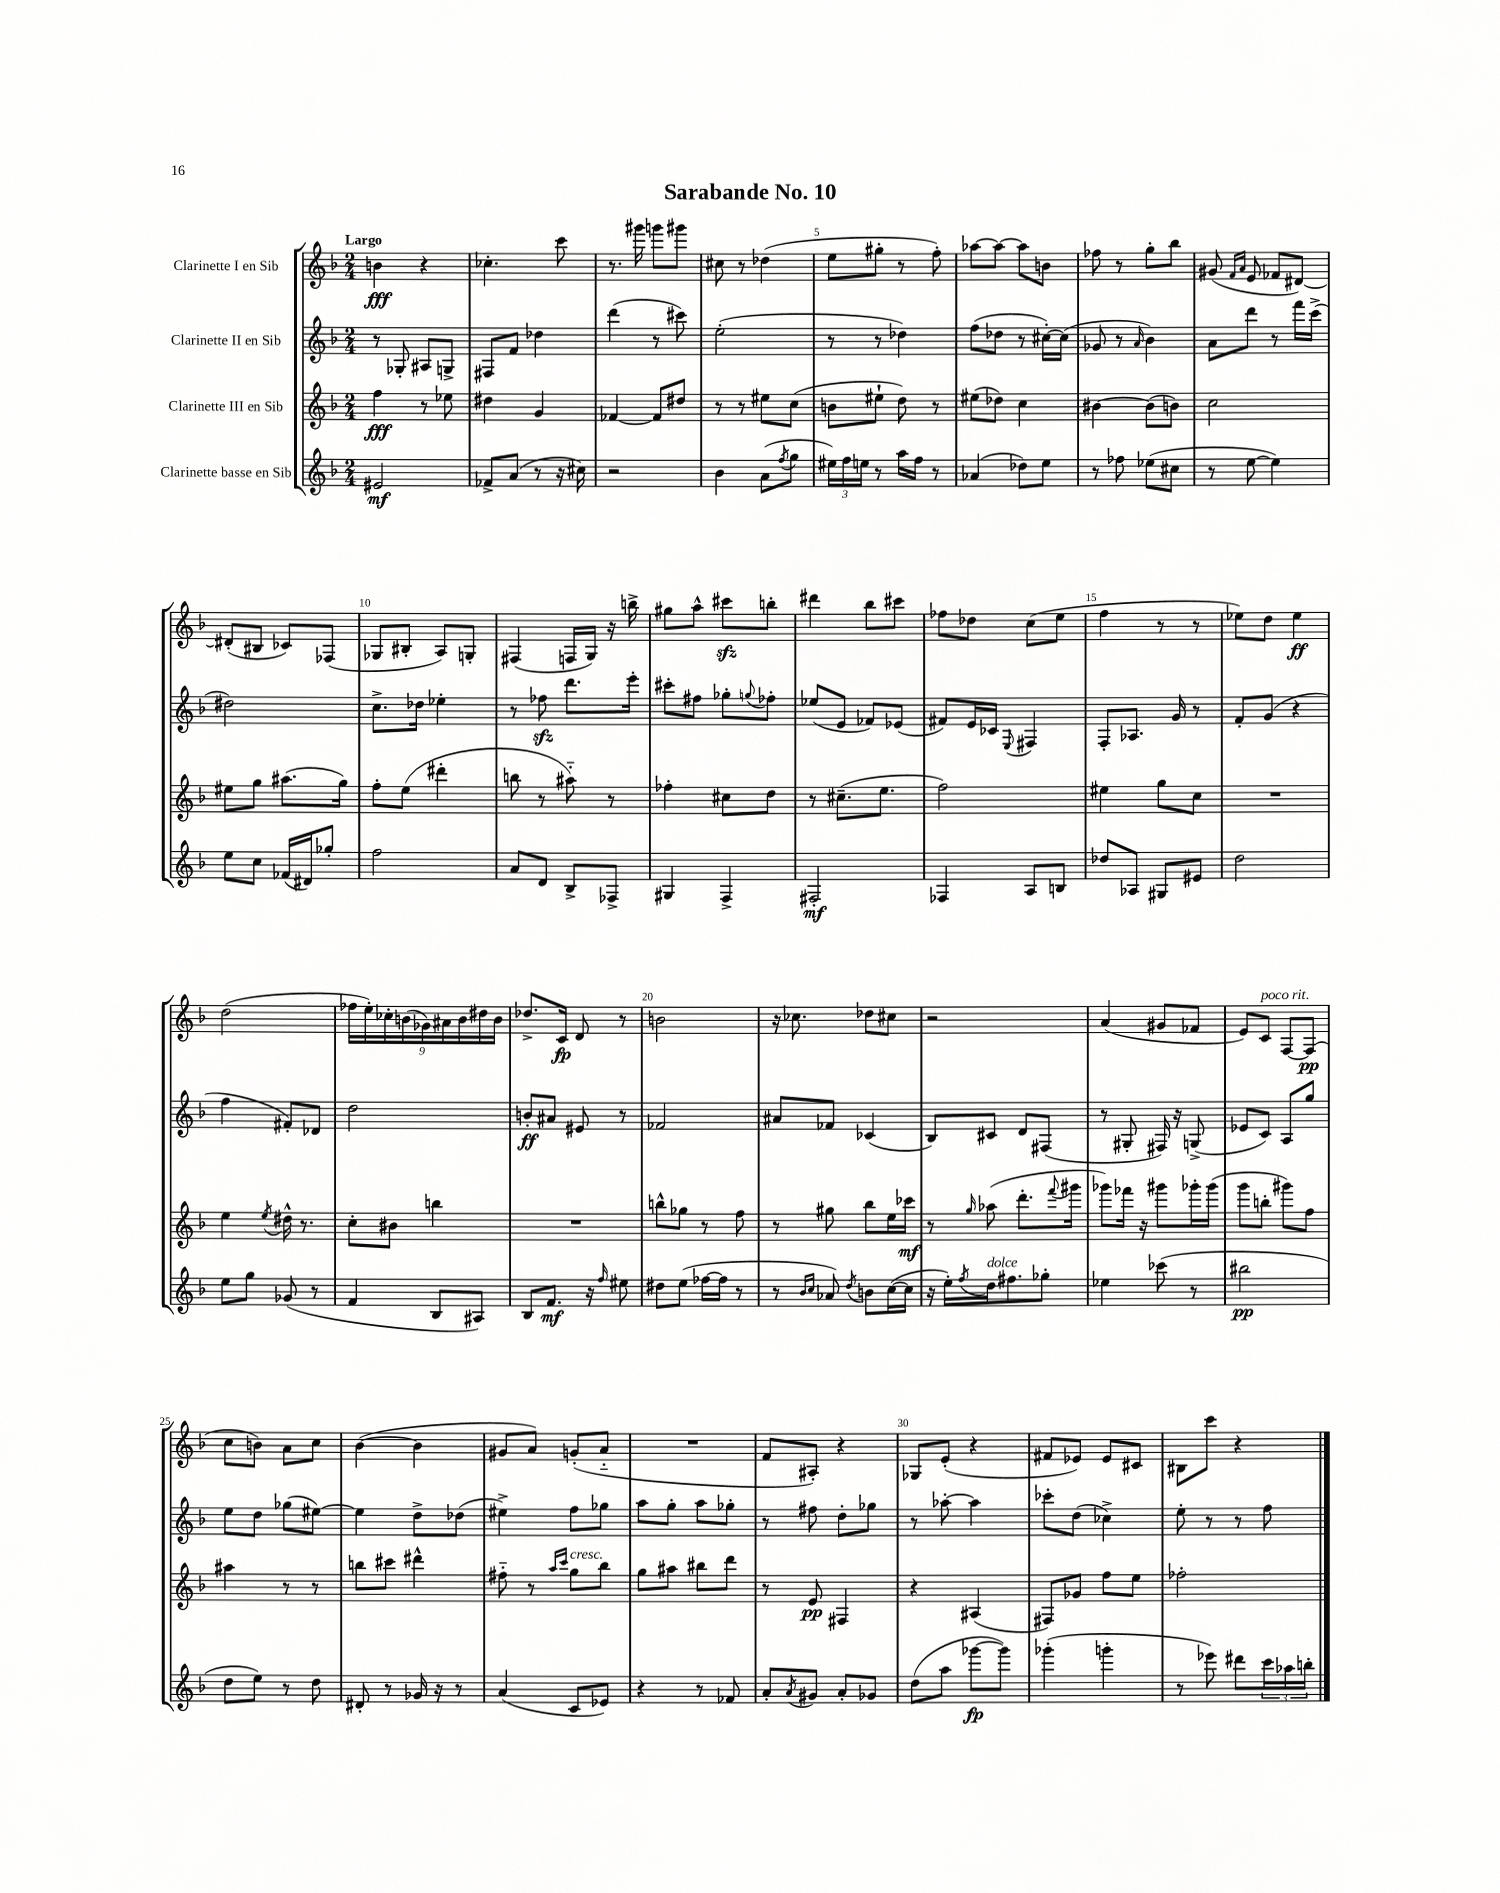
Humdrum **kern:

**kern	**kern	**kern	**kern
*staff4	*staff3	*staff2	*staff1
*clefG2	*clefG2	*clefG2	*clefG2
*k[b-]	*k[b-]	*k[b-]	*k[b-]
*M2/4	*M2/4	*M2/4	*M2/4
2e#	4ff	8r	4b
.	.	8G-'	.
.	8r	8A#	4r
.	8ee-	8G^	.
=	=	=	=
8f-^	4dd#	8F#	4.cc-'
(8a	.	8f	.
8r	4g	4dd-	.
16r	.	.	8ccc
16cc#)	.	.	.
=	=	=	=
2r	[4f-	(4ddd	8.r
.	.	.	16ggg#
.	8f-]	8r	8ggg
.	8dd#	8ccc#)	8ggg#
=	=	=	=
4b-	8r	(2ee'	8cc#
.	8r	.	8r
(8a	8ee#	.	(4dd-
8qff	.	.	.
8gg	(8cc	.	.
=	=	=	=
24ee#)	8b	8r	8ee
24ff	.	.	.
24ee	.	.	.
8r	8ee#`	8r	8gg#'
16aa	8dd)	4dd-)	8r
16ff	.	.	.
8r	8r	.	8ff')
=	=	=	=
(4a-	(8ee#	(8ff	[8aa-
.	8dd-)	8dd-	8aa-_
8dd-)	4cc	8r	8aa-]
8ee	.	[16cc#')	8b
.	.	(16cc#]	.
=	=	=	=
8r	[4b#	8g-	8ff-
8ff-	.	8r	8r
.	.	16qqa	.
(8ee-	(8b#]	4b-)	8gg'
8cc#	8b)	.	8bb-
=	=	=	=
8r	2cc	8a	(8g#
.	.	.	16qqf
.	.	.	16qqa
[8ee	.	8ddd	8e
4ee])	.	8r	8f-
.	.	16fff	[8d#)
.	.	(16ccc^	.
=	=	=	=
8ee	8ee#	2dd#)	(8d#']
8cc	8gg	.	8B#
(16f-	(8.aa#	.	8c-)
16d#)	.	.	.
8gg-'	.	.	(8F-
.	16gg)	.	.
=	=	=	=
2ff	8ff'	8.cc^	8G-
.	(8ee	.	8B#'
.	.	16dd-	.
.	4ddd#'	4ee-'	8A)
.	.	.	8G'
=	=	=	=
8a	8bb	8r	(4F#
8d	8r	8ff-	.
8B-^	8aa#'~)	8.ddd	16F
.	.	.	16G)
8F-^	8r	.	16r
.	.	16eee'	16bb^
=	=	=	=
4G#	4ff-'	8ccc#'	8gg#
.	.	8ff#	8aa^^
4F^	8cc#	8gg-'	8ccc#
.	.	8qqgg	.
.	8dd	8ff-'	8bb'
=	=	=	=
2F#'	8r	(8ee-	4ddd#
.	(8.cc#~	8e	.
.	.	8f-)	8bb-
.	8.ee	.	.
.	.	(8e-	8ccc#
=	=	=	=
4F-	2ff)	8f#)	8ff-
.	.	16e	8dd-
.	.	16c-	.
.	.	8qqE	.
8A	.	4F#	(8cc
8B	.	.	8ee
=	=	=	=
8dd-	4ee#	8F'	4ff
8A-	.	8.A-	.
8G#	8gg	.	8r
.	.	16g	.
8e#	8cc	8r	8r
=	=	=	=
2dd	2r	8f'	8ee-)
.	.	(8g	8dd
.	.	4r	4ee-
=	=	=	=
8ee	4ee	4ff	(2dd
8gg	.	.	.
.	8qee	.	.
(8g-	16dd#^^	8f#')	.
.	8.r	.	.
8r	.	8d-	.
=	=	=	=
4f	8cc'	2dd	18ff-
.	.	.	18ee')
.	.	.	18cc-'
.	8b#	.	.
.	.	.	(18b
.	.	.	18g-)
8B-	4bb	.	.
.	.	.	18a#
.	.	.	18b
8A#)	.	.	.
.	.	.	18dd#
.	.	.	18b
=	=	=	=
8B-	2r	8b'	8.dd-^
8.f	.	8a#	.
.	.	.	16c
.	.	8e#	8d
16r	.	.	.
16qqff	.	.	.
8ee#	.	8r	8r
=	=	=	=
8dd#	8bb^^	2f-	2b
(8ee	8gg-	.	.
[16ff-	8r	.	.
16ff-]	.	.	.
8r	8ff	.	.
=	=	=	=
8r	8r	8a#	16r
.	.	.	8.cc-
16qqb-	.	.	.
16qqcc	.	.	.
8a-)	8gg#	8f-	.
8qdd	.	.	.
8b	8bb-	(4c-	8dd-
([16cc	16ee	.	8cc#
16cc]	16ccc-	.	.
=	=	=	=
16r	8r	8B-)	2r
16ee')	.	.	.
8qff	16qqgg	.	.
16dd	(8aa-	8c#	.
8.ff#	.	.	.
.	8.ddd'	8d	.
8gg-'	.	(8F#	.
.	8qqfff	.	.
.	16ggg#	.	.
=	=	=	=
4ee-	8ggg-)	8r	(4a
.	16fff-	8G#'	.
.	16r	.	.
(8ccc-	8ggg#	16F#)	8g#
.	.	16r	.
8r	16ggg-'	(8G^	8f-
.	(16ggg-	.	.
=	=	=	=
2bb#	8ggg	8e-	8e)
.	8bb'	8c)	8c
.	8ggg#)	8A	[8F
.	8ff	8gg	(8F]
=	=	=	=
8dd	4aa#	8ee	8cc
8ee)	.	8dd	8b)
8r	8r	(8gg-	8a
8dd	8r	[8ee#)	8cc
=	=	=	=
8d#'	8bb	4ee#]	([4b-
8r	8ccc#	.	.
16g-	4ddd#^^	8dd^	4b-]
16r	.	.	.
8r	.	(8dd-	.
=	=	=	=
(4a	8ff#'~	4ee#^)	8g#
.	8r	.	8a)
.	16qqaa	.	.
.	16qqccc	.	.
8c	8gg	8ff	(8g'
8e-)	8bb-	8gg-	8a'~
=	=	=	=
4r	8gg	8aa	2r
.	8aa#	8gg'	.
8r	8bb#	8aa	.
8f-	8ddd	8gg-'	.
=	=	=	=
8a'	8r	8r	8f
8qa	.	.	.
8g#	8e	8ff#	8A#')
8a'	4F#	8dd'	4r
8g-	.	8gg-	.
=	=	=	=
(8dd	4r	8r	8G-
8aa	.	[8aa-'	(8e'
[8ggg-	(4A#	4aa-]	4r
8ggg-])	.	.	.
=	=	=	=
(4ggg-'	8F#)	8ccc-'	8f#
.	8g-	(8dd	8e-)
4ggg'	8ff	4cc-^)	8e-
.	8ee	.	8c#
=	=	=	=
8r	2ff-'	8ee'	8B#
8eee-)	.	8r	8ccc
8ddd#	.	8r	4r
24ccc	.	8ff	.
24aa-	.	.	.
24bb'	.	.	.
==	==	==	==
*-	*-	*-	*-
